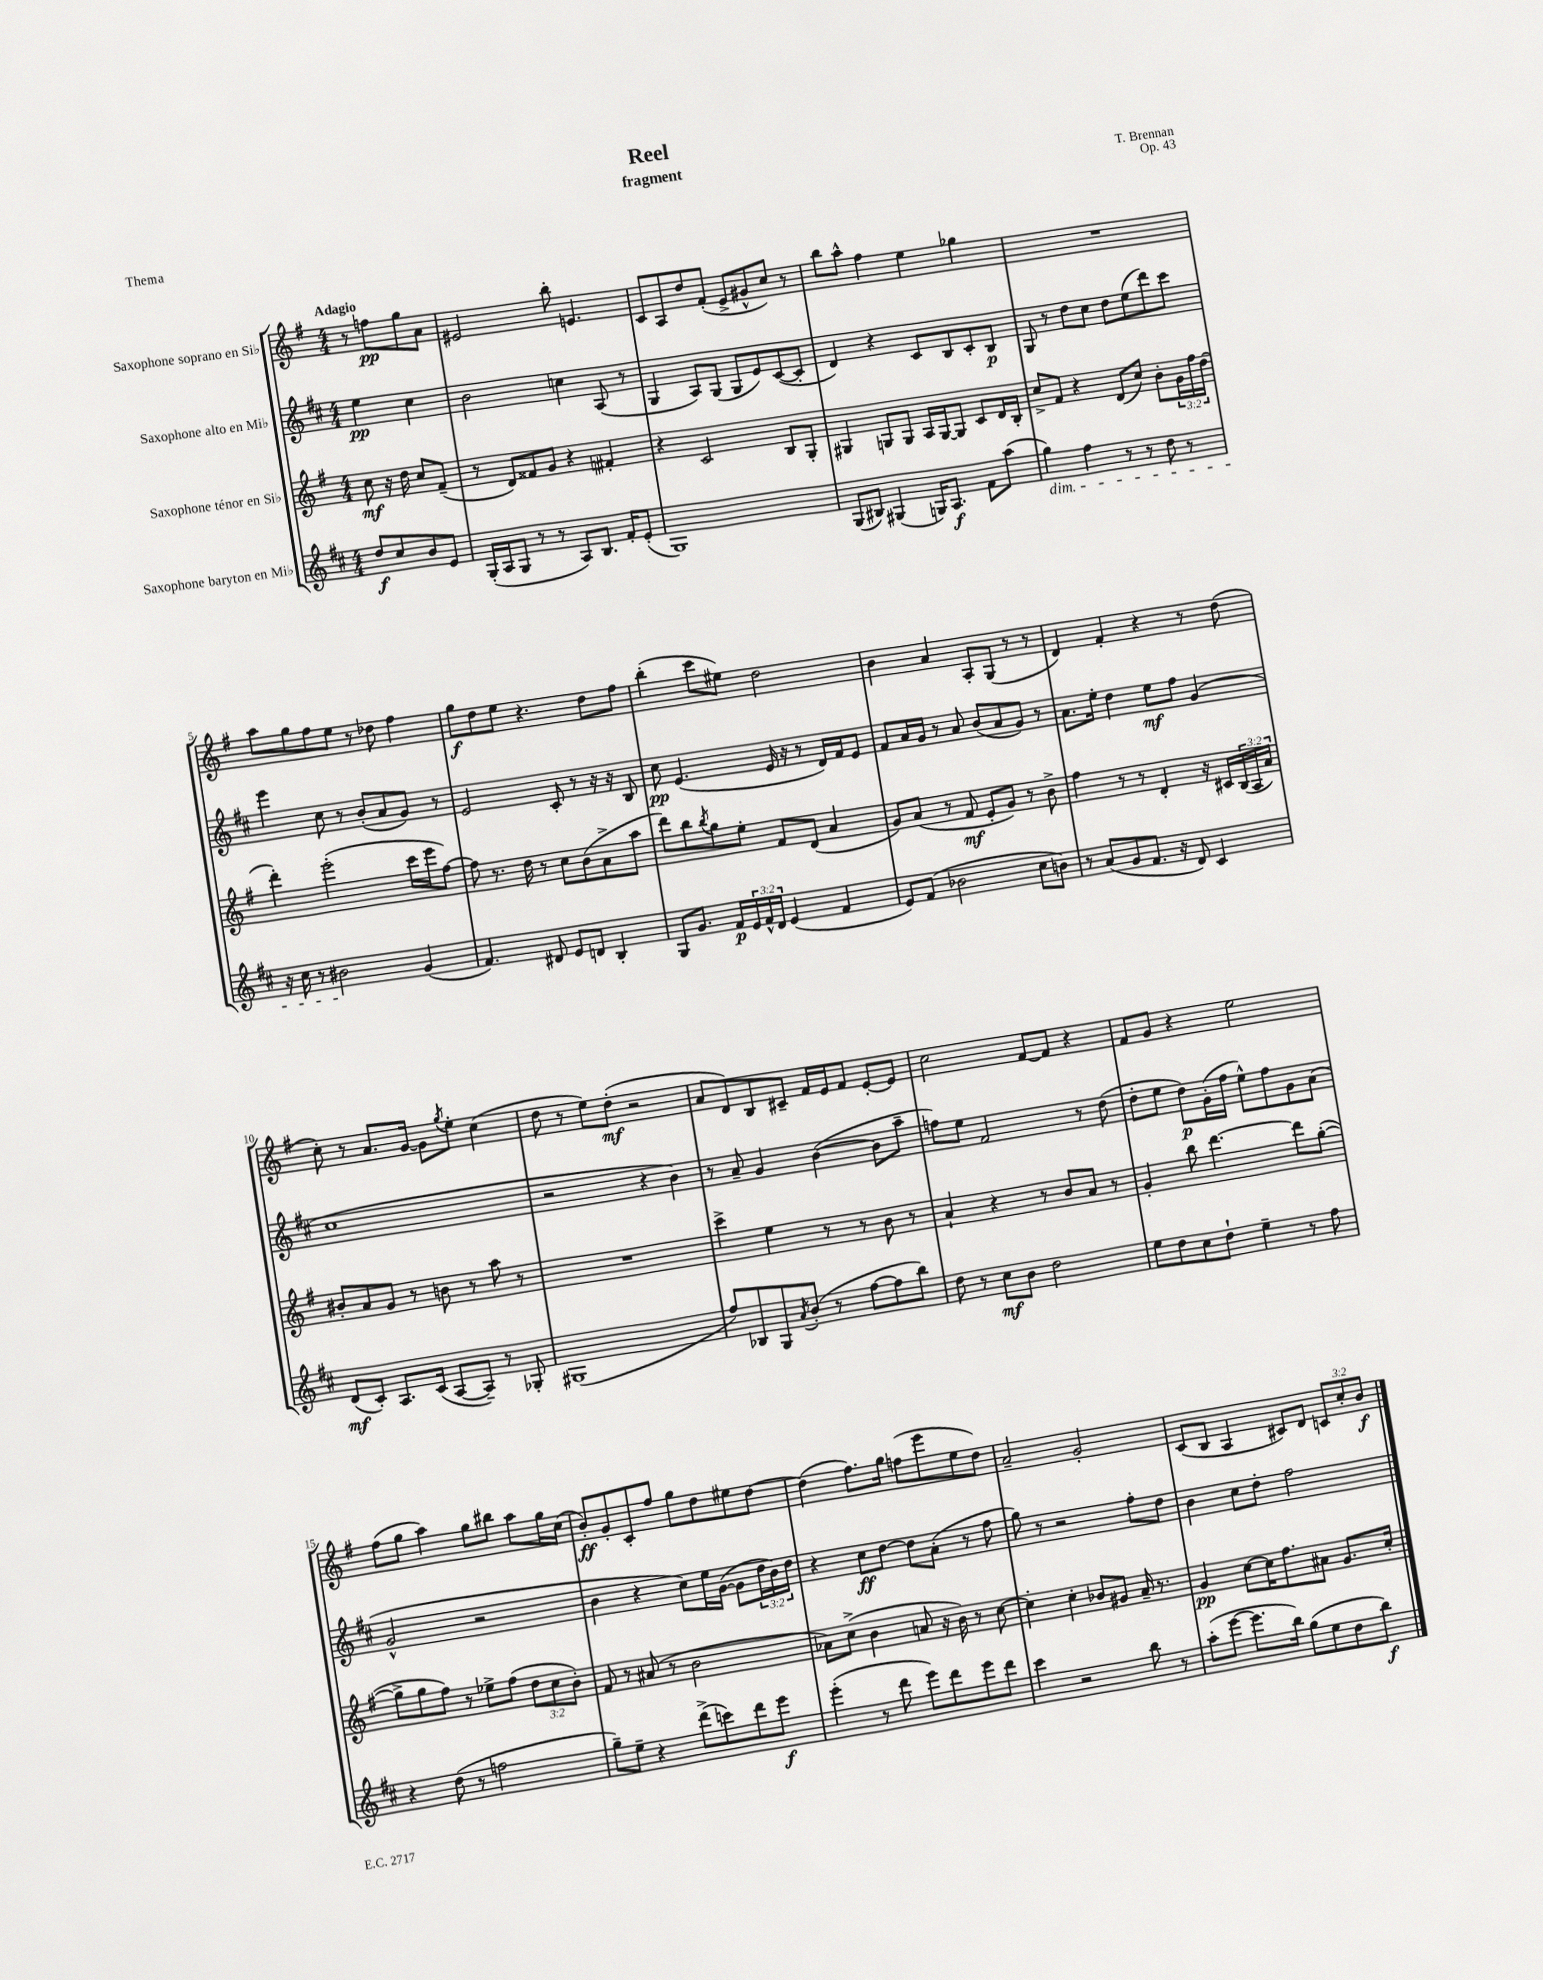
\header { title = "Reel" composer = "T. Brennan" subtitle = "fragment" opus = "Op. 43" piece = "Thema" }
<<
\new StaffGroup <<
\new Staff = "s0" \with { instrumentName = "Saxophone soprano en Sib" } {
    \clef treble \key g \major \numericTimeSignature \time 4/4 \override Staff.TupletNumber.text = #tuplet-number::calc-fraction-text \partial 2 \tempo "Adagio"
    r8 f''8\pp g''8 a'8 |
    eis'2 b''8-. e'4. |
    c'8 a8 d''8 fis'8-.( e'8-> gis'8-^ c''8) r8 |
    b''8 a''8-^ fis''4 e''4 ges''4 |
    R1 |
    a''8 g''8 fis''8 e''8 r8 des''8 fis''4 |
    g''8\f d''8 e''8 r4. d''8 fis''8 |
    b''4-.( c'''8 eis''8) d''2 |
    b'4 a'4 a8-. g8( r8 r8 |
    d'4) fis'4-. r4 r8 d''8( |
    c''8-.) r8 a'8. g'16~ g'8 \acciaccatura { g''8 } e''8-. c''4( |
    d''8 r8 e''8) d''8-.\mf( r2 |
    a'8 d'8) b8 cis'8-- fis'16 e'16 fis'8 e'8~-. e'8 |
    c''2 fis'8~ fis'8 r4 |
    fis'8 g'8 r4 e''2 |
    fis''8( g''8 a''4) g''8 bis''8 a''8 g''16 c''16( |
    b'8-.\ff) g'8-. c'8-. fis''8 g''8 d''8 eis''8 d''8~ |
    d''4( fis''8.) g''16 f''8( e'''8 e''8 d''8) |
    a'2-- g'2-. |
    c'8( b8 a4 cis'8) d'8 \tuplet 3/2 { c'8 c''8-. b'8\f } \bar "|." |
}
\new Staff = "s1" \with { instrumentName = "Saxophone alto en Mib" } {
    \clef treble \key d \major \numericTimeSignature \time 4/4 \override Staff.TupletNumber.text = #tuplet-number::calc-fraction-text \partial 2
    e''4\pp cis''4 |
    b'2 c''4 a8( r8 |
    g4 a8) g8( g8 e'8) cis'8~( cis'8-. |
    d'4) r4 cis'8 b8 cis'8-. b8\p |
    g8 r8 d''8 cis''8 d''8 e''8( d'''8) cis'''8 |
    e'''4 cis''8 r8 b'8-.( a'8 g'8) r8 |
    e'2 cis'8-. r8 r16 r16 b8 |
    cis''8\pp e'4.( e'16 r16 r8 d'16) fis'16 e'8 |
    fis'8 a'16 g'16 r8 a'8 b'8( a'8 g'8) r8 |
    a'8. e''16-. d''4 e''8\mf fis''8 g'4( |
    cis''1 |
    r2 r4 b'4) |
    r8 a'8-- g'4 b'4~( b'8 a''8-- |
    f''8) e''8 fis'2 r8 d''8( |
    d''8-. e''8 d''8\p) g'16-.( fis''16 e''8-^) fis''8 g'8 a'8( |
    g'2-^ r2 |
    b'4 r4 cis''8) e''16 g'16~( g'8 \tuplet 3/2 { d''16 b'16) d''16 } |
    r4 cis''8\ff d''8~ d''8 a'8-.( r8 fis''8 |
    g''8) r8 r2 fis''8-. d''8 |
    b'4 cis''8 d''8-. fis''2 \bar "|." |
}
\new Staff = "s2" \with { instrumentName = "Saxophone ténor en Sib" } {
    \clef treble \key g \major \numericTimeSignature \time 4/4 \override Staff.TupletNumber.text = #tuplet-number::calc-fraction-text \partial 2
    c''8\mf r16 d''16 c''8 fis'8--( |
    r8 d'8) fisis'8 g'8 r4 fis'4-. |
    r4 c'2 b8 g8-. |
    gis4 g8 g8 a16 g16~ g8 c'8 d'16 b16-. |
    c''8-> fis'8 r4 d'8( c''8) b'8-. \tuplet 3/2 { g'16 fis''16 d''16( } |
    d'''4-.) e'''2-.( c'''16 e'''16 fis''8~) |
    fis''8 r8. d''16 r8 c''8 b'8( a'8-> a''8 |
    d'''8) b''8 \acciaccatura { b''8 } g''8 e''8-. fis'8 d'8( a'4 |
    g'8) a'8( r8 fis'8\mf e'8-. g'8) r8 b'8-> |
    fis''4 r8 r8 d'4-. r16 cis'16 \tuplet 3/2 { b16( a16 a'16) } |
    bis'8-. a'8 g'8 r8 b'8 r8 a''8 r8 |
    R1 |
    c'''4-> e''4 r8 r8 b'8 r8 |
    a'4-! r4 r8 b'8 a'8 r8 |
    g'4-. b''8 d'''4.~ d'''8 g''8~-.( |
    g''8-> g''8 fis''8) r8 ees''8-> fis''8( \tuplet 3/2 { d''8 c''8 b'8-.) } |
    fis'8 r8 ais'8( r8 b'2 |
    aes'8) c''8->( b'4 a'8 r16 b'16) r8 c''8~ |
    c''4-. c''4-. bes'8 gis'8 a'16-- r8. |
    g'4\pp c''8~ c''16 fis''8. ais'8 g'8. c''16-. \bar "|." |
}
\new Staff = "s3" \with { instrumentName = "Saxophone baryton en Mib" } {
    \clef treble \key d \major \numericTimeSignature \time 4/4 \override Staff.TupletNumber.text = #tuplet-number::calc-fraction-text \partial 2
    d''8\f cis''8 b'8 e'8 |
    g16-.( a16 g8 r8 r8 a8) b8. fis'16-. e'8-.( |
    g1) |
    g8( bis8) gis4( g16) a8.\f fis'8 a''8( |
    g''4\dim) fis''4 r8 r8 d''8 r8 |
    r16 cis''16 r8 bis'2\! g'4( |
    fis'4.) dis'8 e'8 d'8 b4-. |
    g8 g'8. fis'16\p \tuplet 3/2 { e'16 fis'16-^ d'16 } e'4( fis'4 |
    e'8) fis'8( bes'2 cis''8 b'8) |
    r8 a'8( g'8 fis'8. r16 d'8) cis'4 |
    d'8\mf( cis'8-.) a8. cis'16( a8~ a8--) r8 ges8-. |
    gis1( |
    fis''8) bes8 g8 \acciaccatura { a'8 } b'8-.( r8 fis''8~ fis''8 b''8) |
    d''8 r8 cis''8\mf b'8 d''2 |
    e''8 d''8 cis''8 d''8-! e''4-- r8 fis''8 |
    r4 d''8( r8 f''2 |
    g''8--) e''8-- r4 d'''8->( c'''8) d'''8 e'''8\f |
    e'''4-.( r8 d'''8 e'''8) d'''8 e'''8 d'''8 |
    cis'''4 r2 b''8 r8 |
    a''8-.( e'''8~ e'''8. b''16) g''8( e''8 d''8 b''8\f) \bar "|." |
}
>>
>>
